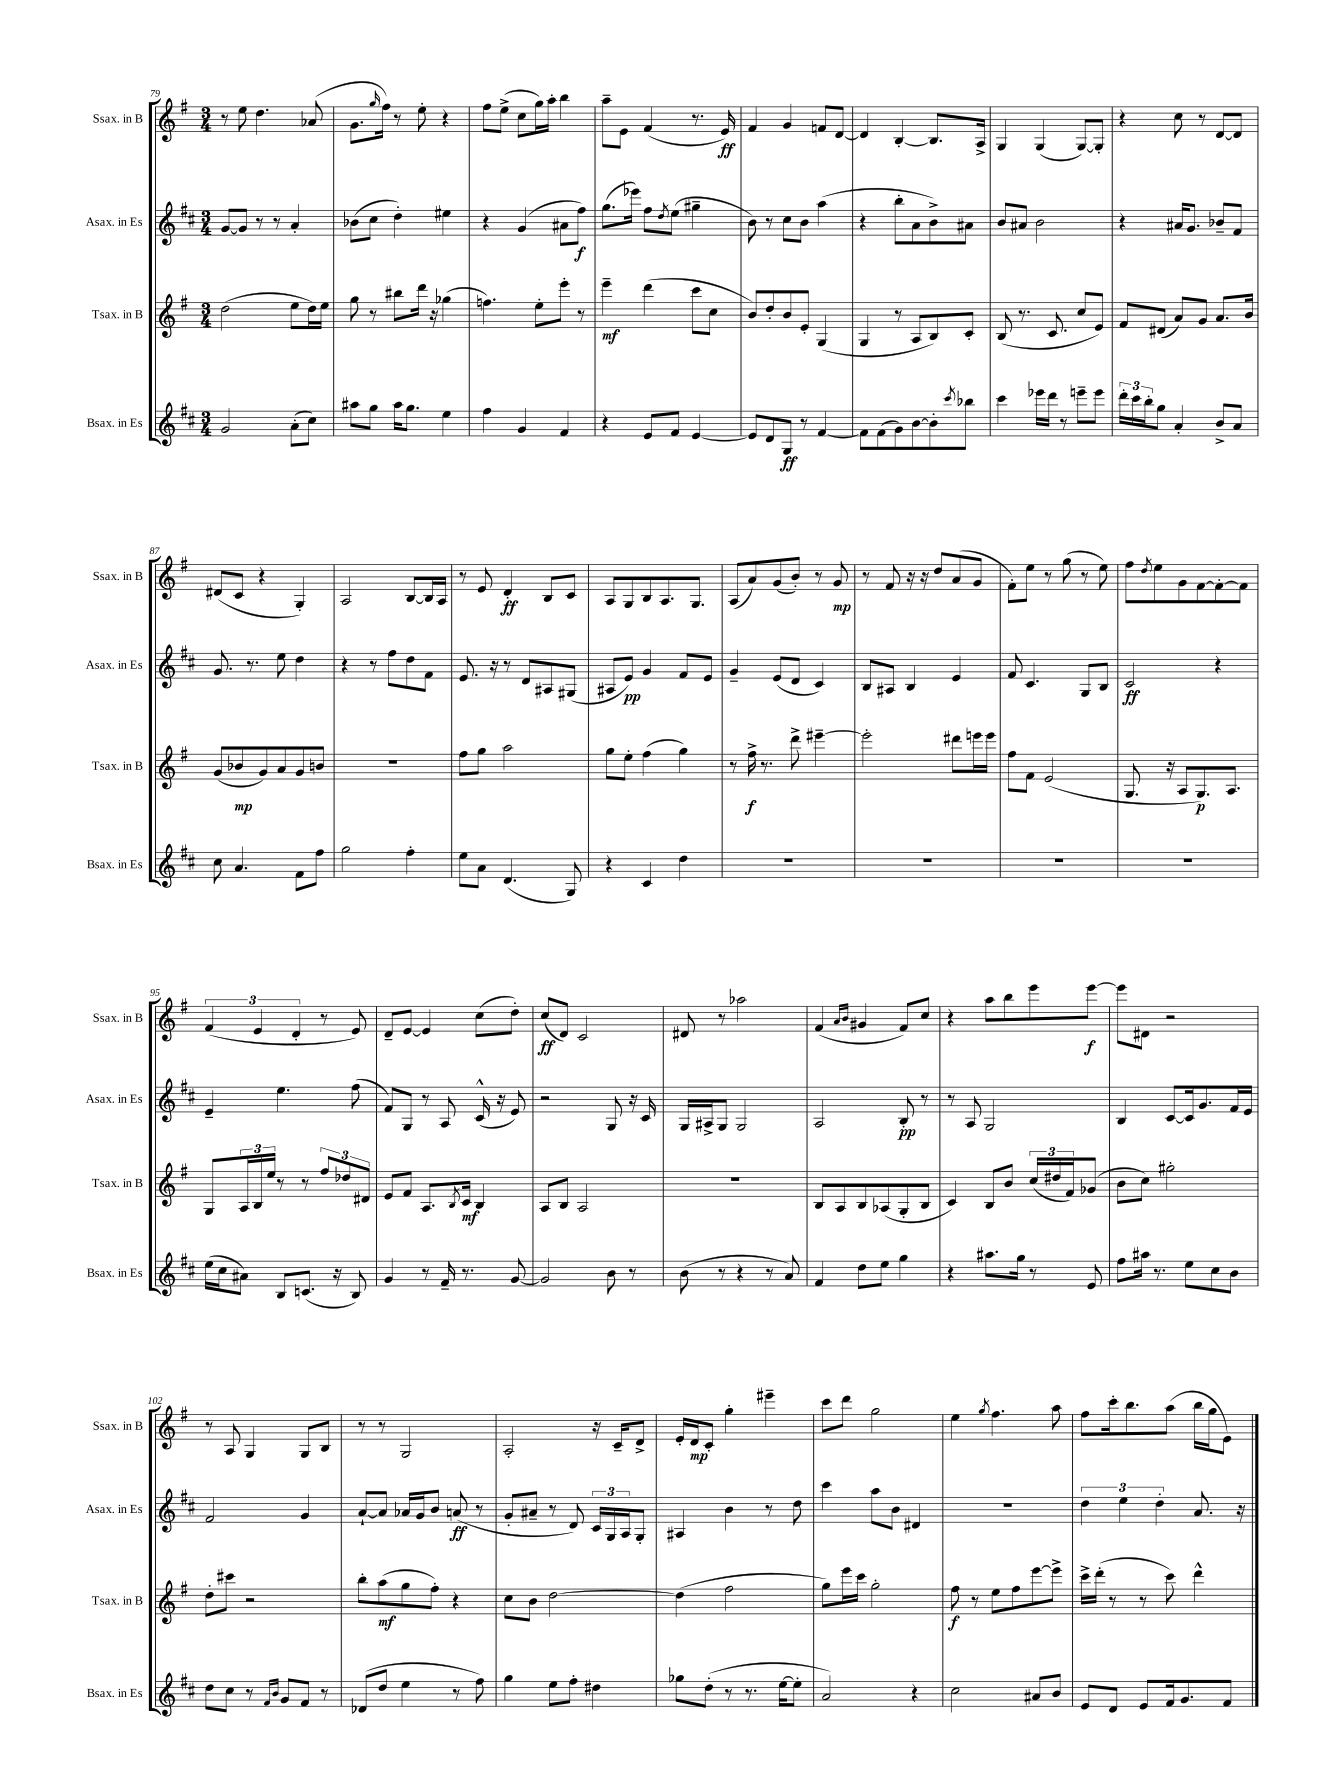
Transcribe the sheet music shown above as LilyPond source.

<<
\new StaffGroup <<
\new Staff = "s0" \with { instrumentName = "Ssax. in B" shortInstrumentName = "Ssax. in B" } {
    \clef treble \key g \major \numericTimeSignature \time 3/4
    r8 e''8 d''4. aes'8( |
    g'8. \grace { g''16 } fis''16) r8 e''8-. r4 |
    fis''8 e''8->( c''8 g''16) a''16-. b''4 |
    a''8-- e'8 fis'4( r8. e'16\ff) |
    fis'4 g'4 f'8 d'8~ |
    d'4 b4~-. b8. a16-> |
    g4 g4( g8~) g8-. |
    r4 c''8 r8 d'8~ d'8 |
    dis'8( c'8 r4 g4-.) |
    a2 b8~ b16 a16 |
    r8 e'8 d'4-.\ff b8 c'8 |
    a8 g8 b8 a8. g8. |
    a8( a'8) g'8( b'8-.) r8 g'8\mp |
    r8 fis'8 r16 r16 d''8 a'8( g'8 |
    fis'8-.) e''8 r8 g''8( r8 e''8) |
    fis''8 \acciaccatura { d''8 } e''8 g'8 fis'8~ fis'8~-. fis'8 |
    \tuplet 3/2 { fis'4( e'4 d'4-. } r8 e'8) |
    d'8-- e'8~ e'4 c''8( d''8-.) |
    c''8\ff( d'8) c'2 |
    dis'8 r8 aes''2 |
    fis'4( \grace { a'16 b'16 } gis'4 fis'8) c''8 |
    r4 a''8 b''8 e'''8 e'''8~\f |
    e'''8 dis'8 r2 |
    r8 a8 g4 g8 b8 |
    r8 r8 g2 |
    a2-. r16 c'16-- d'8-> |
    e'16-. d'16\mp c'8-. g''4-. eis'''4-- |
    c'''8 d'''8 g''2 |
    e''4 \acciaccatura { g''8 } fis''4. a''8 |
    fis''8 c'''16-. b''8. a''8( b''16 g''16 e'8) \bar "|." |
}
\new Staff = "s1" \with { instrumentName = "Asax. in Es" shortInstrumentName = "Asax. in Es" } {
    \clef treble \key d \major \numericTimeSignature \time 3/4
    g'8~ g'8 r8 r8 a'4-. |
    bes'8( cis''8 d''4-.) eis''4 |
    r4 g'4( ais'8 fis''8\f) |
    g''8.( ees'''16) fis''8 \acciaccatura { d''8 } e''8( gis''4-- |
    b'8) r8 cis''8 b'8 a''4( |
    r4 b''8-. a'8 b'8->) ais'8 |
    b'8 ais'8 b'2 |
    r4 ais'16 g'8. bes'8-- fis'8 |
    g'8. r8. e''8 d''4 |
    r4 r8 fis''8 d''8 fis'8 |
    e'8. r16 r8 d'8 ais8 gis8( |
    ais8 e'8\pp) g'4 fis'8 e'8 |
    g'4-- e'8( d'8 cis'4) |
    b8 ais8 b4 e'4 |
    fis'8 cis'4. g8 b8 |
    cis'2\ff r4 |
    e'4-- e''4. fis''8( |
    fis'8) g8 r8 a8 cis'16-^( r16 e'8) |
    r2 g8 r16 cis'16 |
    g16 ais16-> g8 g2 |
    a2 b8-.\pp r8 |
    r8 a8 g2 |
    b4 cis'8~ cis'16 g'8. fis'16 e'16 |
    fis'2 g'4 |
    a'8~-! a'8 aes'16 g'16 b'8 a'8\ff( r8 |
    g'8-. ais'8-- r8 d'8) \tuplet 3/2 { cis'16 g16 a16 } g8-. |
    ais4 b'4 r8 d''8 |
    cis'''4 a''8 b'8 dis'4 |
    R2. |
    \tuplet 3/2 { d''4 e''4 d''4-. } a'8. r16 \bar "|." |
}
\new Staff = "s2" \with { instrumentName = "Tsax. in B" shortInstrumentName = "Tsax. in B" } {
    \clef treble \key g \major \numericTimeSignature \time 3/4
    d''2( e''8 d''16) e''16 |
    g''8 r8 bis''8 d'''16 r16 ges''4( |
    f''4.) e''8-. e'''8-. r8 |
    e'''4--\mf d'''4( c'''8 c''8 |
    b'8) d''8-. b'8 e'8-. g4( |
    g4 r8 a8 b8) c'8-. |
    b8( r8. c'8. c''8 e'8) |
    fis'8 dis'8( a'8) g'8 a'8. b'16 |
    g'8( bes'8\mp g'8) a'8 g'8 b'8 |
    R2. |
    fis''8 g''8 a''2 |
    g''8 e''8-. fis''4( g''4) |
    r8 fis''16->\f r8. d'''8-> eis'''4~-- |
    eis'''2-. dis'''8 e'''16 e'''16 |
    fis''8 fis'8 e'2( |
    g8. r16 a8 g8.\p) a8. |
    g8 \tuplet 3/2 { a16 b16 e''16 } r8 r8 \tuplet 3/2 { fis''8 des''8 dis'8 } |
    e'8 fis'8 a8. \acciaccatura { b8 } c'16\mf b4 |
    a8 b8 a2 |
    R2. |
    b8 a8 b8 aes8( g8-. b8 |
    c'4) b8 b'8 \tuplet 3/2 { c''16( dis''16 fis'16) } ges'8( |
    b'8 c''8) gis''2-. |
    d''8-. cis'''8 r2 |
    b''8-. a''8\mf( g''8 fis''8-.) r4 |
    c''8 b'8 d''2~ |
    d''4( fis''2 |
    g''8) e'''16 c'''16 g''2-. |
    fis''8\f r8 e''8 fis''8 e'''8~ e'''8-> |
    c'''16-> d'''16-.( r8 r8 c'''8) d'''4-^ \bar "|." |
}
\new Staff = "s3" \with { instrumentName = "Bsax. in Es" shortInstrumentName = "Bsax. in Es" } {
    \clef treble \key d \major \numericTimeSignature \time 3/4
    g'2 a'8-.( cis''8) |
    ais''8 g''8 ais''16 g''8. e''4 |
    fis''4 g'4 fis'4 |
    r4 e'8 fis'8 e'4~ |
    e'8 d'8 g8\ff r8 fis'4~ |
    fis'8 fis'8( g'8) b'8~ b'8-. \acciaccatura { cis'''8 } bes''8 |
    cis'''4 ees'''16 d'''16 r8 e'''8-- e'''8 |
    \tuplet 3/2 { d'''16-. cis'''16 b''16-. } g''8 a'4-. b'8-> a'8 |
    cis''8 a'4. fis'8 fis''8 |
    g''2 fis''4-. |
    e''8 a'8 d'4.( g8) |
    r4 cis'4 d''4 |
    R2. |
    R2. |
    R2. |
    R2. |
    e''16( cis''16 ais'8) b8 c'8.( r16 b8) |
    g'4 r8 fis'16-- r8. g'8~ |
    g'2 b'8 r8 |
    b'8( r8 r4 r8 a'8) |
    fis'4 d''8 e''8 g''4 |
    r4 ais''8. g''16 r8 e'8 |
    fis''8 ais''16 r8. e''8 cis''8 b'8 |
    d''8 cis''8 r8 \grace { fis'16 b'16 } g'8 fis'8 r8 |
    des'8( d''8 e''4 r8 fis''8) |
    g''4 e''8 fis''8-. dis''4 |
    ges''8 d''8-.( r8 r8. e''16~ e''8-. |
    a'2) r4 |
    cis''2 ais'8 b'8 |
    e'8 d'8 e'8 fis'16 g'8. fis'8 \bar "|." |
}
>>
>>
\layout { \context { \Score currentBarNumber = #79 } }
